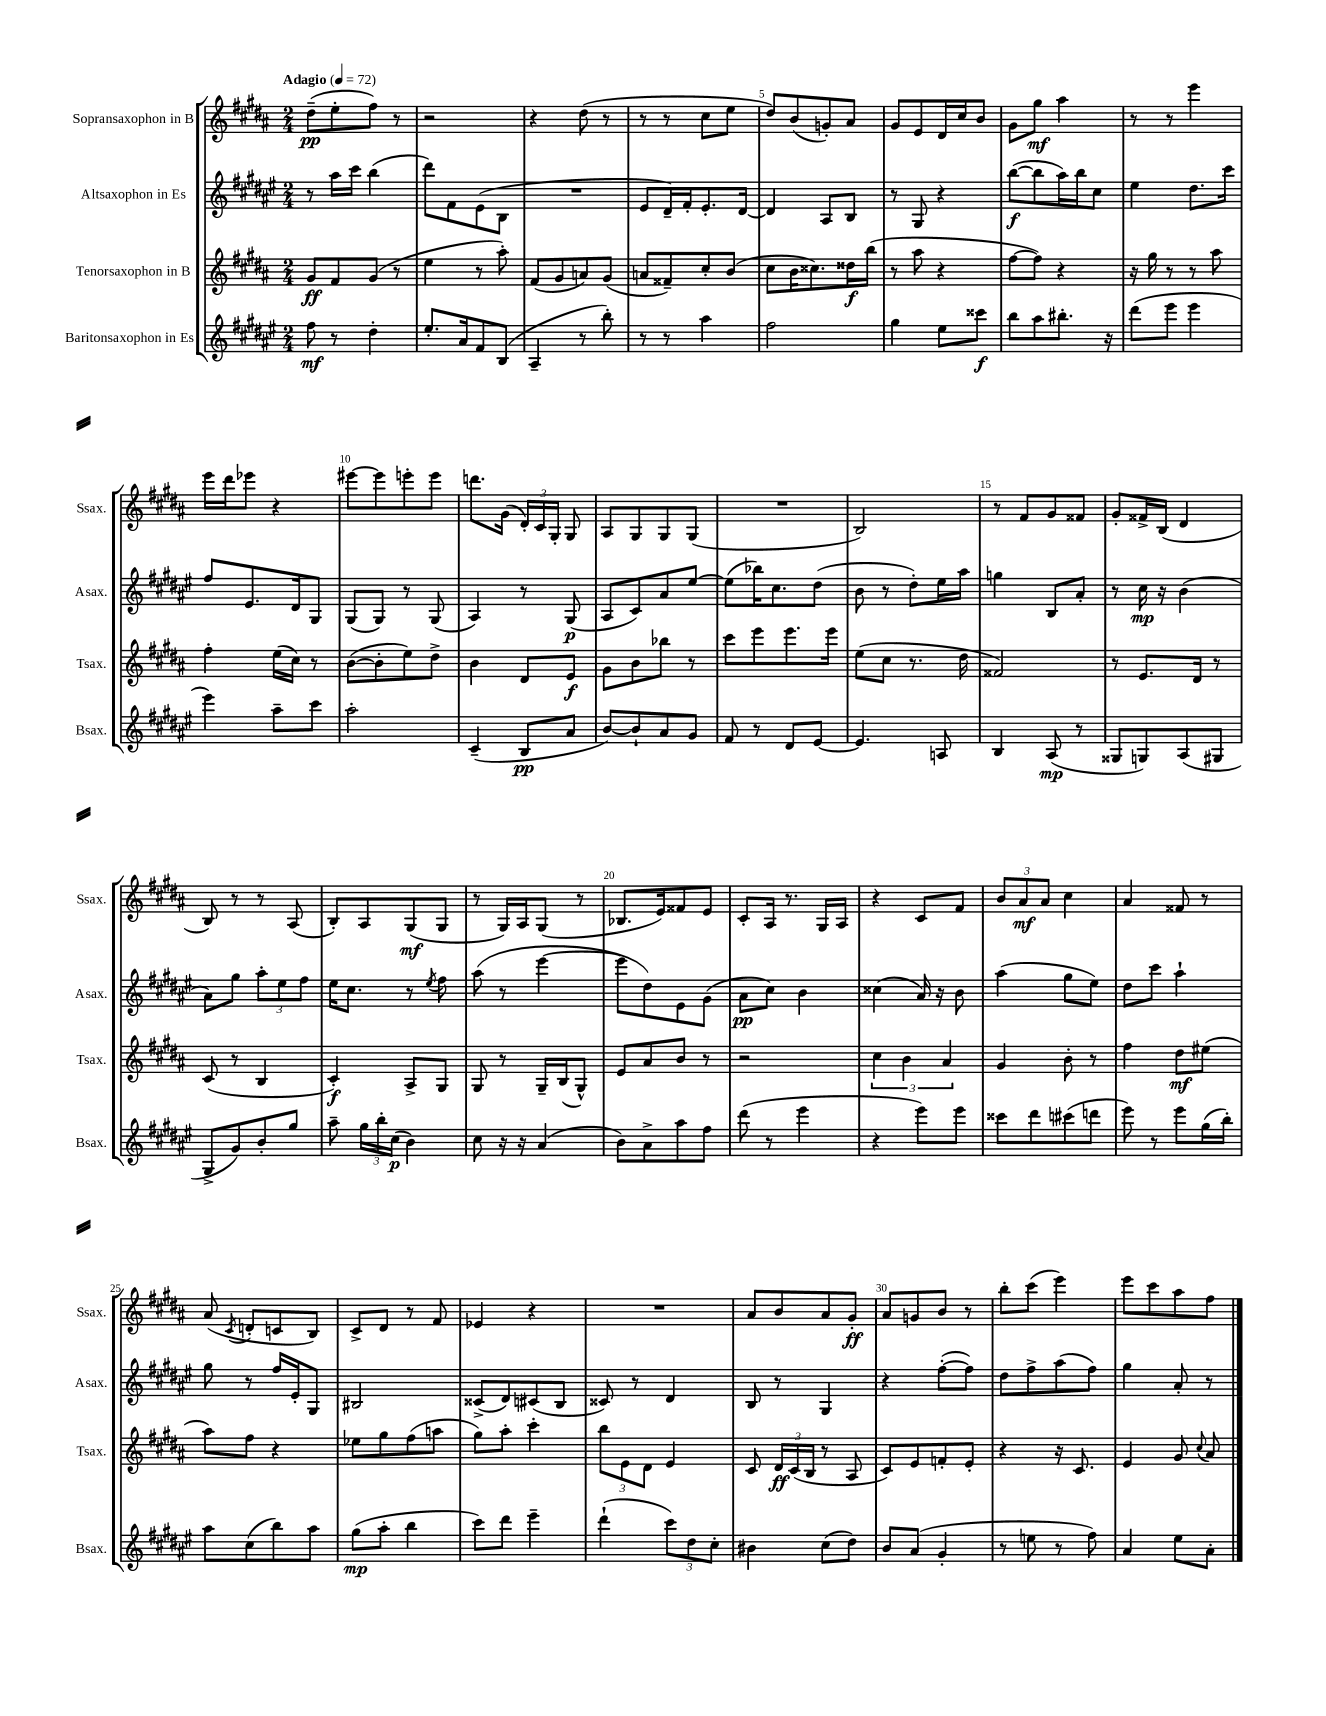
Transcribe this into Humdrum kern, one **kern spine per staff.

**kern	**dynam	**kern	**dynam	**kern	**dynam	**kern	**dynam
*part4	*part4	*part3	*part3	*part2	*part2	*part1	*part1
*staff4	*staff4	*staff3	*staff3	*staff2	*staff2	*staff1	*staff1
*I"Baritonsaxophon in Es	*	*I"Tenorsaxophon in B	*	*I"Altsaxophon in Es	*	*I"Sopransaxophon in B	*
*I'Bsax.	*	*I'Tsax.	*	*I'Asax.	*	*I'Ssax.	*
*clefG2	*	*clefG2	*	*clefG2	*	*clefG2	*
*k[f#c#g#d#a#e#]	*	*k[f#c#g#d#a#]	*	*k[f#c#g#d#a#e#]	*	*k[f#c#g#d#a#]	*
*M2/4	*	*M2/4	*	*M2/4	*	*M2/4	*
*MM72	*	*MM72	*	*MM72	*	*MM72	*
=1	=1	=1	=1	=1	=1	=1	=1
!	!	!	!	!	!	!LO:TX:a:B:t=Adagio	!
8ff#\	mf	8g#/L	ff	8r	.	(8dd#~\L	pp
8r	.	8f#/	.	16aa#\LL	.	8ee'\	.
.	.	.	.	16ccc#\JJ	.	.	.
4dd#'\	.	(8g#/J	.	(4bb\	.	8ff#\J)	.
.	.	8r	.	.	.	8r	.
=2	=2	=2	=2	=2	=2	=2	=2
8.ee#'/L	.	4ee\	.	8ddd#\L)	.	2r	.
.	.	.	.	8f#\	.	.	.
16a#/k	.	.	.	.	.	.	.
8f#/	.	8r	.	(8e#\	.	.	.
(8B/J	.	8aa#'\)	.	8B\J	.	.	.
=3	=3	=3	=3	=3	=3	=3	=3
4A#~/	.	(8f#/L	.	2r	.	4r	.
.	.	8g#/	.	.	.	.	.
8r	.	8an/)	.	.	.	(8dd#\	.
8bb'\)	.	(8g#/J	.	.	.	8r	.
=4	=4	=4	=4	=4	=4	=4	=4
8r	.	8an/L	.	8e#/L	.	8r	.
8r	.	8f##X~/)	.	16d#~/L)	.	8r	.
.	.	.	.	16f#'/J	.	.	.
4aa#\	.	8cc#'/	.	8.e#'/	.	8cc#\L	.
.	.	(8b/J	.	.	.	8ee\J	.
.	.	.	.	[16d#/Jk	.	.	.
=5	=5	=5	=5	=5	=5	=5	=5
2ff#\	.	8cc#\L	.	4d#/]	.	8dd#/L)	.
.	.	16b\K	.	.	.	(8b/	.
.	.	8.cc##X\)	.	.	.	.	.
.	.	.	.	8A#/L	.	8gn'/)	.
.	.	16dd##X\L	f	8B/J	.	8a#/J	.
.	.	(16bb\JJ	.	.	.	.	.
=6	=6	=6	=6	=6	=6	=6	=6
4gg#\	.	8r	.	8r	.	8g#/L	.
.	.	8aa#\	.	8G#/	.	8e/	.
8ee#\L	.	4r	.	4r	.	16d#/L	.
.	.	.	.	.	.	16cc#/J	.
8ccc##X\J	f	.	.	.	.	8b/J	.
=7	=7	=7	=7	=7	=7	=7	=7
8bb\L	.	[8ff#\L	.	([8bb\L	f	8g#\L	.
8aa#\	.	8ff#\J])	.	8bb\]	.	8gg#\J	mf
8.bb#X'\J	.	4r	.	16aa#\L)	.	4aa#\	.
.	.	.	.	16bb\J	.	.	.
.	.	.	.	8cc#\J	.	.	.
16r	.	.	.	.	.	.	.
=8	=8	=8	=8	=8	=8	=8	=8
(8ddd#\L	.	16r	.	4ee#\	.	8r	.
.	.	16gg#\	.	.	.	.	.
8eee#\J	.	8r	.	.	.	8r	.
4eee#\	.	8r	.	8.dd#\L	.	4eee\	.
.	.	8aa#\	.	.	.	.	.
.	.	.	.	16ccc#\Jk	.	.	.
!!LO:LB:g=z
=9	=9	=9	=9	=9	=9	=9	=9
4eee#\)	.	4ff#'\	.	8ff#/L	.	16eee\LL	.
.	.	.	.	.	.	16ddd#\J	.
.	.	.	.	8.e#/	.	8eee-X\J	.
8aa#~\L	.	(16ee\LL	.	.	.	4r	.
.	.	16cc#\JJ)	.	16d#/k	.	.	.
8ccc#\J	.	8r	.	8G#/J	.	.	.
=10	=10	=10	=10	=10	=10	=10	=10
2aa#'\	.	([8b\L	.	(8G#/L	.	[8eee#X\L	.
.	.	8b'\]	.	8G#/J)	.	8eee#\]	.
.	.	8ee\)	.	8r	.	8eeen'\	.
.	.	8dd#^\J	.	(8G#/	.	8eee\J	.
=11	=11	=11	=11	=11	=11	=11	=11
(4c#~/	.	4b\	.	4A#/)	.	8.dddn\L	.
.	.	.	.	.	.	(16g#\Jk	.
8B/L	pp	8d#/L	.	8r	.	24d#'/LL)	.
.	.	.	.	.	.	24c#/	.
.	.	.	.	.	.	24G#'/JJ	.
8a#/J	.	8e/J	f	(8G#/	p	8G#/	.
=12	=12	=12	=12	=12	=12	=12	=12
[8b/L)	.	8g#\L	.	8A#/L	.	8A#/L	.
8b`/]	.	8b\	.	8c#/)	.	8G#/	.
8a#/	.	8bb-X\J	.	8a#/	.	8G#/	.
8g#/J	.	8r	.	[8ee#/J	.	(8G#/J	.
=13	=13	=13	=13	=13	=13	=13	=13
8f#/	.	8ccc#\L	.	(8ee#\L]	.	2r	.
8r	.	8eee\	.	16bb-X\K)	.	.	.
.	.	.	.	8.cc#\	.	.	.
8d#/L	.	8.eee\	.	.	.	.	.
[8e#/J	.	.	.	(8dd#\J	.	.	.
.	.	16eee\Jk	.	.	.	.	.
=14	=14	=14	=14	=14	=14	=14	=14
4.e#/]	.	(8ee\L	.	8b\	.	2B/)	.
.	.	8cc#\J	.	8r	.	.	.
.	.	8.r	.	8dd#'\L)	.	.	.
8An/	.	.	.	16ee#\L	.	.	.
.	.	16dd#\	.	16aa#\JJ	.	.	.
=15	=15	=15	=15	=15	=15	=15	=15
4B/	.	2f##X/)	.	4ggn\	.	8r	.
.	.	.	.	.	.	8f#/L	.
(8A#/	mp	.	.	8B/L	.	8g#/	.
8r	.	.	.	8a#'/J	.	8f##X/J	.
=16	=16	=16	=16	=16	=16	=16	=16
8G##X/L	.	8r	.	8r	.	8g#'/L	.
8Gn/)	.	8.e/L	.	16cc#\	mp	16f##X^/L	.
.	.	.	.	16r	.	(16B/JJ	.
(8A#/	.	.	.	(4b\	.	4d#/	.
.	.	16d#/Jk	.	.	.	.	.
8G#X/J	.	8r	.	.	.	.	.
!!LO:LB:g=z
=17	=17	=17	=17	=17	=17	=17	=17
8G#^/L	.	(8c#/	.	8a#\L)	.	8B/)	.
8g#/)	.	8r	.	8gg#\J	.	8r	.
8b'/	.	4B/	.	12aa#'\L	.	8r	.
.	.	.	.	12ee#\	.	.	.
8gg#/J	.	.	.	.	.	(8A#/	.
.	.	.	.	12ff#\J	.	.	.
=18	=18	=18	=18	=18	=18	=18	=18
8aa#~\	.	4c#'/)	f	16ee#\KL	.	8B'/L)	.
.	.	.	.	8.cc#\J	.	.	.
24gg#\LL	.	.	.	.	.	8A#/	.
24bb'\	.	.	.	.	.	.	.
(24cc#\JJ	p	.	.	.	.	.	.
4b\)	.	8A#^/L	.	8r	.	(8G#/	mf
.	.	.	.	8qee#/	.	.	.
.	.	8G#/J	.	8ff#\	.	8G#/J	.
=19	=19	=19	=19	=19	=19	=19	=19
8cc#\	.	8G#/	.	(8aa#\	.	8r	.
16r	.	8r	.	8r	.	16G#/LL)	.
16r	.	.	.	.	.	16A#/J	.
(4a#/	.	16G#~/LL	.	[4eee#\	.	(8G#/J	.
.	.	(16B/J	.	.	.	.	.
.	.	8G#^^/J)	.	.	.	8r	.
=20	=20	=20	=20	=20	=20	=20	=20
8b\L)	.	8e/L	.	8eee#\L]	.	8.B-X/L	.
8a#^\	.	8a#/	.	8dd#\)	.	.	.
.	.	.	.	.	.	16e/k)	.
8aa#\	.	8b/J	.	8e#\	.	8f##X/	.
8ff#\J	.	8r	.	(8g#\J	.	8e/J	.
=21	=21	=21	=21	=21	=21	=21	=21
(8ddd#\	.	2r	.	8a#\L	pp	8c#'/L	.
8r	.	.	.	8cc#\J)	.	16A#/Jk	.
.	.	.	.	.	.	8.r	.
4eee#\	.	.	.	4b\	.	.	.
.	.	.	.	.	.	16G#/LL	.
.	.	.	.	.	.	16A#/JJ	.
=22	=22	=22	=22	=22	=22	=22	=22
4r	.	6cc#\	.	(4cc##X\	.	4r	.
.	.	6b\	.	.	.	.	.
8eee#\L)	.	.	.	16a#/)	.	8c#/L	.
.	.	.	.	16r	.	.	.
.	.	6a#/	.	.	.	.	.
8eee#\J	.	.	.	8b\	.	8f#/J	.
=23	=23	=23	=23	=23	=23	=23	=23
8ccc##X\L	.	4g#/	.	(4aa#\	.	12b/L	.
.	.	.	.	.	.	12a#/	mf
8ddd#\	.	.	.	.	.	.	.
.	.	.	.	.	.	12a#/J	.
(8ccc#X\	.	8b'\	.	8gg#\L	.	4cc#\	.
8dddn\J	.	8r	.	8ee#\J)	.	.	.
=24	=24	=24	=24	=24	=24	=24	=24
8eee#\)	.	4ff#\	.	8dd#\L	.	4a#/	.
8r	.	.	.	8ccc#\J	.	.	.
8eee#\L	.	8dd#\L	mf	4aa#`\	.	8f##X/	.
(16gg#\L	.	(8ee#X\J	.	.	.	8r	.
16bb'\JJ)	.	.	.	.	.	.	.
!!LO:LB:g=z
=25	=25	=25	=25	=25	=25	=25	=25
8aa#\L	.	8aa#\L)	.	8gg#\	.	(8a#/	.
.	.	.	.	.	.	8qc#/	.
(8cc#\	.	8ff#\J	.	8r	.	8dn'/L	.
8bb\)	.	4r	.	16ff#/LL	.	8cn/	.
.	.	.	.	16e#'/J	.	.	.
8aa#\J	.	.	.	8G#/J	.	8B/J)	.
=26	=26	=26	=26	=26	=26	=26	=26
(8gg#\L	mp	8ee-X\L	.	2B#X/	.	8c#^/L	.
8aa#'\J	.	8gg#\	.	.	.	8d#/J	.
4bb\	.	(8ff#\	.	.	.	8r	.
.	.	8aan\J	.	.	.	8f#/	.
=27	=27	=27	=27	=27	=27	=27	=27
8ccc#\L)	.	8gg#\L)	.	(8c##X^/L	.	4e-X/	.
8ddd#\J	.	8aa#'\J	.	8d#/)	.	.	.
4eee#~\	.	4ccc#'\	.	(8c#X/	.	4r	.
.	.	.	.	8B/J	.	.	.
=28	=28	=28	=28	=28	=28	=28	=28
(4ddd#`\	.	12bb\L	.	8c##X/)	.	2r	.
.	.	12e\	.	.	.	.	.
.	.	.	.	8r	.	.	.
.	.	12d#\J	.	.	.	.	.
12ccc#\L)	.	4e/	.	4d#/	.	.	.
12dd#\	.	.	.	.	.	.	.
12cc#'\J	.	.	.	.	.	.	.
=29	=29	=29	=29	=29	=29	=29	=29
4b#X\	.	8c#/	.	8B/	.	8a#/L	.
.	.	24d#/LL	ff	8r	.	8b/	.
.	.	(24c#/	.	.	.	.	.
.	.	24B/JJ	.	.	.	.	.
(8cc#\L	.	8r	.	4G#/	.	8a#/	.
8dd#\J)	.	8A#/	.	.	.	8g#'/J	ff
=30	=30	=30	=30	=30	=30	=30	=30
8b/L	.	8c#/L)	.	4r	.	8a#/L	.
(8a#/J	.	8e/	.	.	.	8gn/	.
4g#'/	.	8fn'/	.	([8ff#'\L	.	8b/J	.
.	.	8e'/J	.	8ff#\J])	.	8r	.
=31	=31	=31	=31	=31	=31	=31	=31
8r	.	4r	.	8dd#\L	.	8bb'\L	.
8een\	.	.	.	8ff#^\	.	(8ccc#\J	.
8r	.	16r	.	(8aa#\	.	4eee\)	.
.	.	8.c#/	.	.	.	.	.
8ff#\)	.	.	.	8ff#\J)	.	.	.
=32	=32	=32	=32	=32	=32	=32	=32
4a#/	.	4e/	.	4gg#\	.	8eee\L	.
.	.	.	.	.	.	8ccc#\	.
8ee#\L	.	8g#/	.	8a#'/	.	8aa#\	.
.	.	8qqcc#/	.	.	.	.	.
8a#'\J	.	8a#/	.	8r	.	8ff#\J	.
==	==	==	==	==	==	==	==
*-	*-	*-	*-	*-	*-	*-	*-
